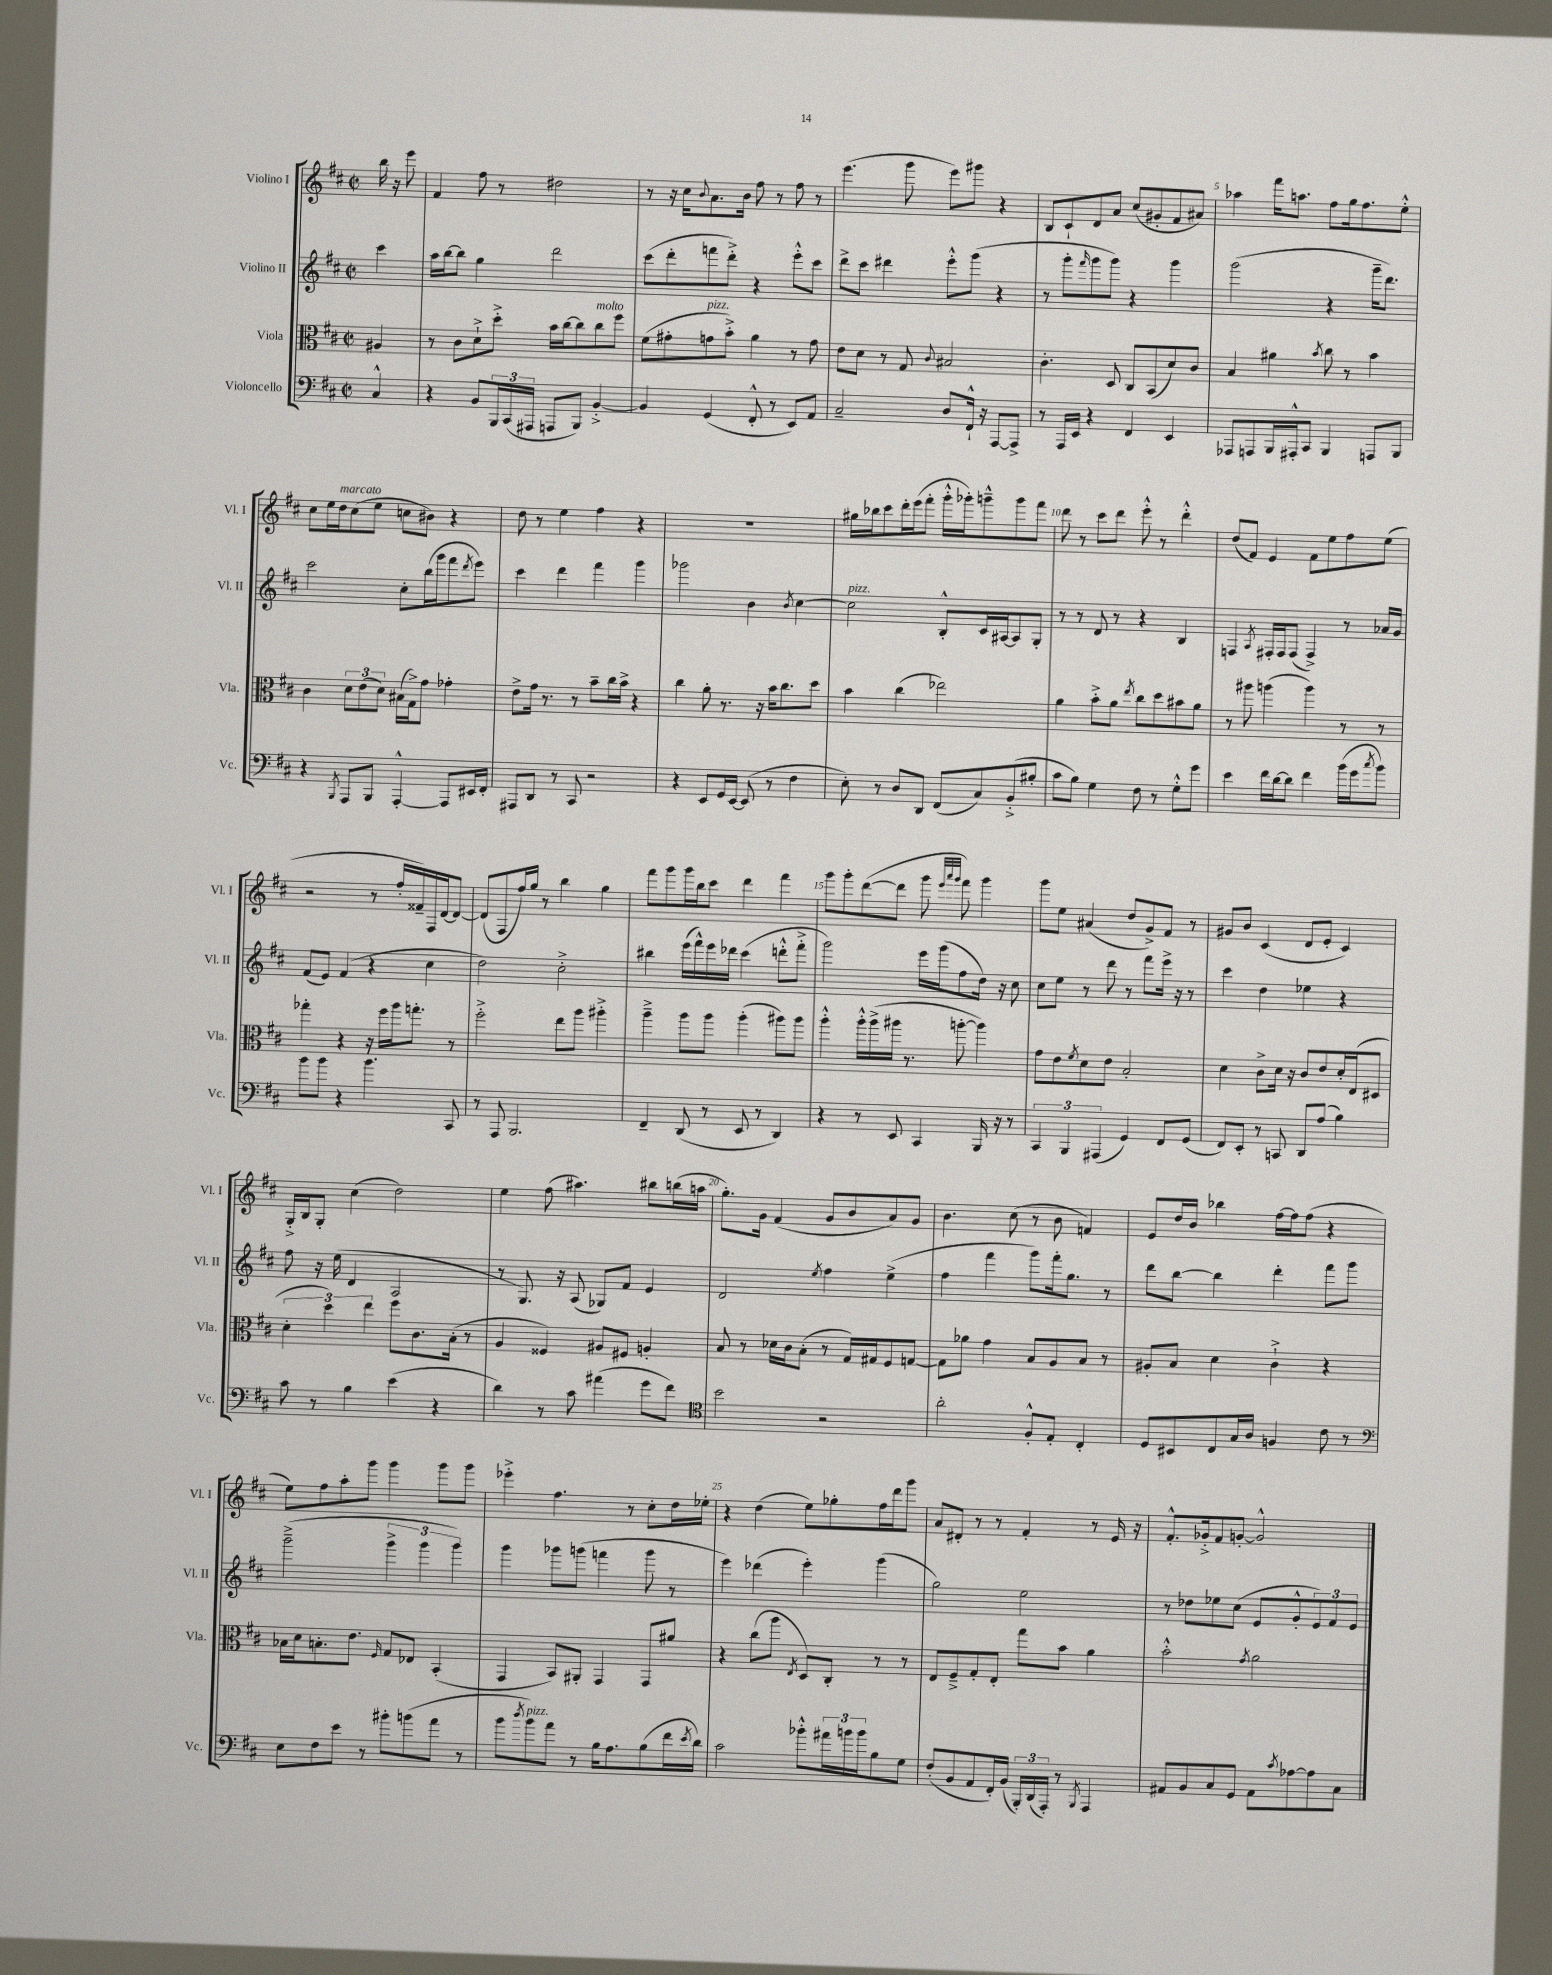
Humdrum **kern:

**kern	**kern	**kern	**kern
*staff4	*staff3	*staff2	*staff1
*clefF4	*clefC3	*clefG2	*clefG2
*k[f#c#]	*k[f#c#]	*k[f#c#]	*k[f#c#]
*M2/2	*M2/2	*M2/2	*M2/2
*met(c|)	*met(c|)	*met(c|)	*met(c|)
4C#^^	4A#	4ccc#	16bb
.	.	.	16r
.	.	.	8eee
=	=	=	=
4r	8r	16aa	4f#
.	.	[16bb	.
.	8c#	8bb]	.
8BB	8d`^	4gg	8ff#
24BBB	8dd'^	.	8r
(24CC#	.	.	.
24AAA#	.	.	.
8AAA	16b	2ddd	2dd#
.	[16cc#	.	.
8BBB)	8cc#]	.	.
[4BB'^	8cc#	.	.
.	8ff#	.	.
=	=	=	=
4BB]	(8f#	(8ccc#	8r
.	8g#'	8ddd'	16r
.	.	.	16cc#
.	.	.	8qqb
(4GG	8g	8fff	8.a
.	8b'^)	8ddd'^)	.
.	.	.	16b
8FF#'^^	4a	4r	8ff#
8r	.	.	8r
8EE)	8r	8eee'^^	8ff#
8AA	8g	8ccc#	8r
=	=	=	=
2C#~	8e	8ddd^	(4.eee
.	8d	8ccc#	.
.	8r	4ddd#	.
.	8G	.	8ggg
.	8qqc#	.	.
8D	2B#	8eee'^^	8eee)
16FF#`^^	.	(8ggg	8ggg#
16r	.	.	.
[8AAA	.	4r	4r
8AAA^]	.	.	.
=	=	=	=
8r	4.c#'	8r	8B
16AAA	.	8ggg'	8c#`
16EE	.	.	.
.	.	16qqfff#	.
4r	.	8ggg	8d
.	8D	8ggg)	8a
4FF#	8C#	4r	(8cc#
.	(8BB	.	8g#'
4EE	8d)	4ggg	8f#
.	8c#	.	8a#)
=	=	=	=
8AAA-	4B	(2ggg	4aa-
8AAA	.	.	.
16BBB	4a#	.	16fff#
16AAA#'^^	.	.	8.aa
8CC#	.	.	.
.	8qb	.	.
4BBB	8cc#	4r	8ff#
.	8r	.	16gg
.	.	.	8.ff#
8AAA	4b	16ggg~	.
.	.	8.ddd)	.
8BBB	.	.	8ee'^^
=	=	=	=
4r	4c#	2ccc#	8cc#
.	.	.	16ee
.	.	.	16dd
8qBBB	.	.	.
8AAA	12d	.	(8cc#
.	(12e	.	.
8BBB	.	.	8ee
.	12d)	.	.
[4AAA'^^	(16B#	8cc#'	8cc
.	16G^)	.	.
.	8g	(16bb	8b#)
.	.	16ggg	.
8AAA]	4g-'	8fff#	4r
.	.	8qddd	.
16EE#	.	8eee)	.
16FF#'	.	.	.
=	=	=	=
8AAA#	8e^	4ccc#	8dd
8DD	16g	.	8r
.	8.r	.	.
8r	.	4ddd	4ee
8CC#	8r	.	.
2r	8b~	4fff#	4ff#
.	16cc#	.	.
.	16b^	.	.
.	4r	4ggg	4r
=	=	=	=
4r	4cc#	2ggg-	1r
8EE	8a'	.	.
16GG	8.r	.	.
[16EE	.	.	.
(8EE]	.	4b	.
.	16r	.	.
8r	16b	.	.
.	8.cc#	.	.
.	.	8qb	.
4F#	.	[4cc#	.
.	8dd	.	.
=	=	=	=
8E')	4b	2cc#]	16gg#
.	.	.	16bb-
8r	.	.	8ccc#
8D	(4cc#	.	16ddd'
.	.	.	(16eee
8DD	.	.	8fff#'
(8FF#	2ee-)	8B'^^	16ggg'^^
.	.	.	16ggg-')
8C#)	.	16c#	8ggg~^^
.	.	[16A#	.
(8BB'^	.	8A#]	8ggg
8B#'	.	8G'	8fff#
=	=	=	=
8c#	4a	8r	8ddd
8B)	.	8r	8r
4G	8b'^	8d	8ccc#
.	8a	8r	8ddd
.	8qee	.	.
8F#	8cc#	4r	8eee'^^
8r	8dd	.	8r
8G'^^	8b#	4B	4ddd'^^
8g	8a	.	.
=	=	=	=
4e	8r	4F	(8dd
.	8aa#	.	8f#)
.	.	8qA	.
16f#	(4aa	16F#'	4e
[16d	.	16F#	.
8d]	.	(8F#	.
4f#	4aa)	4F#^)	8f#
.	.	.	8ee
(16b	8r	8r	8ff#
16g	.	.	.
8qcc#	.	.	.
8b)	8r	16a-	(8ee
.	.	16g	.
=	=	=	=
8b	4gg-'	(8f#	2r
8b	.	8e)	.
4r	4r	(4f#	.
4.b	16r	4r	8r
.	16ff#	.	.
.	16aa	.	16ff#'
.	8.gg'	.	16f##~)
.	.	4cc#	16F#
.	.	.	[16d
8CC#	8r	.	8d_
=	=	=	=
8r	2ff#'^	2dd)	(8d]
8AAA	.	.	8F#
2.BBB	.	.	16ff#)
.	.	.	16gg
.	.	.	8r
.	8ee	2cc#'^	4bb
.	8aa	.	.
.	4aa#'^	.	4gg
=	=	=	=
4FF#~	4aa~^	4bb#	8fff#
.	.	.	8ggg
(8DD	8aa	(16eee	16ggg
.	.	16fff#^^)	16bb
8r	8aa	16eee	8ccc#
.	.	16ddd-	.
8EE	(4aa'	(4ccc#	4ddd
8r	.	.	.
4DD)	8aa#)	8ddd'^^	4fff#
.	8aa#	8fff#'^	.
=	=	=	=
4r	4aa'^^	2ggg)	8ggg
.	.	.	8ggg'
8r	16aa'^^	.	([8ddd
.	(16aa^	.	.
8EE	16aa#	.	8ddd]
.	8.r	.	.
4CC#	.	16eee	8ggg
.	.	(16ggg	.
.	.	.	32qqeee
.	.	.	32qqaaa
.	.	.	32qqggg
.	[8aa'	8ff#	8fff#)
16BBB	4aa])	16dd)	4ggg
16r	.	16r	.
8r	.	8cc#	.
=	=	=	=
6CC#	8g	8cc#	8ggg
.	8e	8ee	8ee
6BBB	.	.	.
.	8qf#	.	.
.	8d	8r	(4a#
(6AAA#	.	.	.
.	8e	8ddd	.
4GG)	2B'	8r	8dd
.	.	8fff#	8g^)
8FF#	.	16eee^	8f#
.	.	16r	.
(8GG	.	8r	8r
=	=	=	=
8FF#)	4d	4ccc#	8g#
8EE'	.	.	8b
8r	8c#^	4dd	(4c#
8CC	16d	.	.
.	16r	.	.
8DD	8c#	4ee-	8d
(8A	8e	.	8e'
4B)	16d'	4r	4c#)
.	(16E	.	.
.	8D#	.	.
=	=	=	=
8c#	6d'	8ff#	16G'^
.	.	.	16B
8r	.	16r	8G'
.	6dd)	.	.
.	.	(16ee	.
4B	.	4d	(4cc#
.	6ee	.	.
(4e	8ff#	2A	2dd)
.	8.c#	.	.
4r	.	.	.
.	(16B'	.	.
.	8r	.	.
=	=	=	=
4d)	4A	8r	4ee
.	.	8.G)	.
8r	4F##)	.	(8ff#
.	.	16r	.
8c#	.	(8A	4.aa#)
(4a#	8A#	8G-)	.
.	8F#	8f#	.
8g	4A'	4e	8bb#
8f#)	.	.	(16bb
.	.	.	16aa
=	=	=	=
*clefC4	*	*	*
2b	8B	2d	8.gg')
.	8r	.	.
.	.	.	16g
.	16d-	.	(4f#
.	16c#	.	.
.	(8B'	.	.
.	.	8qee	.
2r	8r	4ff#	8g
.	16G)	.	8b
.	16G#	.	.
.	8F#	(4ee^	8a)
.	[8G	.	8g
=	=	=	=
2a'	8G]	4ff#	4.b
.	8a-	.	.
.	4g	4fff#	.
.	.	.	(8cc#
8F#'^^	8B	8ggg)	8r
8E'	8A	16fff#'	8b
.	.	8.gg	.
4C#'	8B	.	4f)
.	8r	8r	.
=	=	=	=
8D	8A#'	8ddd	8e
8BB#	8B	[8bb	16dd
.	.	.	16b
8C#	4d	4bb]	4bb-
16G	.	.	.
16A	.	.	.
4F	4c#`^	4ddd'	[16ff#
.	.	.	16ff#]
.	.	.	(8ff#
8c#	4r	8fff#	4r
8r	.	8ggg	.
=	=	=	=
*clefF4	*	*	*
8E	16B-	(2ggg~^	8ee)
.	16d	.	.
8F#	8.B'	.	8ff#
8e	.	.	8aa'
.	8.e	.	.
8r	.	.	8ggg
.	16qqF#	.	.
8b#'	8G	6ggg^	4ggg
(8b	8E-	.	.
.	.	6ggg	.
8a	(4BB'	.	8ggg
.	.	6ggg)	.
8r	.	.	8ggg
=	=	=	=
8b	4GG	4ggg	4eee-'^
8qdd	.	.	.
8b)	.	.	.
8a	8BB)	8ggg-	4.ff#
8r	8AA#'	(8ggg	.
16B	4GG	4fff	.
8.A	.	.	.
.	.	.	8r
(8B	8GG	8ggg	8cc#'
16f#	8a#	8r	16dd
8qe	.	.	.
16d)	.	.	16ee-'
=	=	=	=
2c#	4r	4eee)	4r
.	(8cc#	(4ddd-	(4dd
.	8aa	.	.
.	8qE	.	.
8b-'^^	8D)	4eee')	8ee)
24a#	8C#'	.	8gg-'
24b	.	.	.
24b	.	.	.
8B	8r	(4ggg	16ff#
.	.	.	16ddd
8G	8r	.	8ggg
=	=	=	=
(8F#'	8E	2gg)	8a
8BB	8F#~^	.	8d#'
8AA	8G'	.	8r
16FF#')	8E'	.	8r
(16BB	.	.	.
24BBB')	8gg	2ee	4f#'
(24DD	.	.	.
24AAA')	.	.	.
8r	8b	.	.
8qBBB	.	.	.
4AAA	4a	.	8r
.	.	.	16e
.	.	.	16r
=	=	=	=
8AA#	2b'^^	8r	8.f#'^^
8BB	.	8dd-	.
.	.	.	16g-'^
8C#	.	8ee-	8f#
8GG	.	(8cc#	[8g'
.	8qg	.	.
8AA#	2a	8e	2g^^]
8qc#	.	.	.
[8A-	.	8g'^^	.
8A-]	.	12e)	.
.	.	12f#	.
8C#	.	.	.
.	.	12e	.
==	==	==	==
*-	*-	*-	*-
